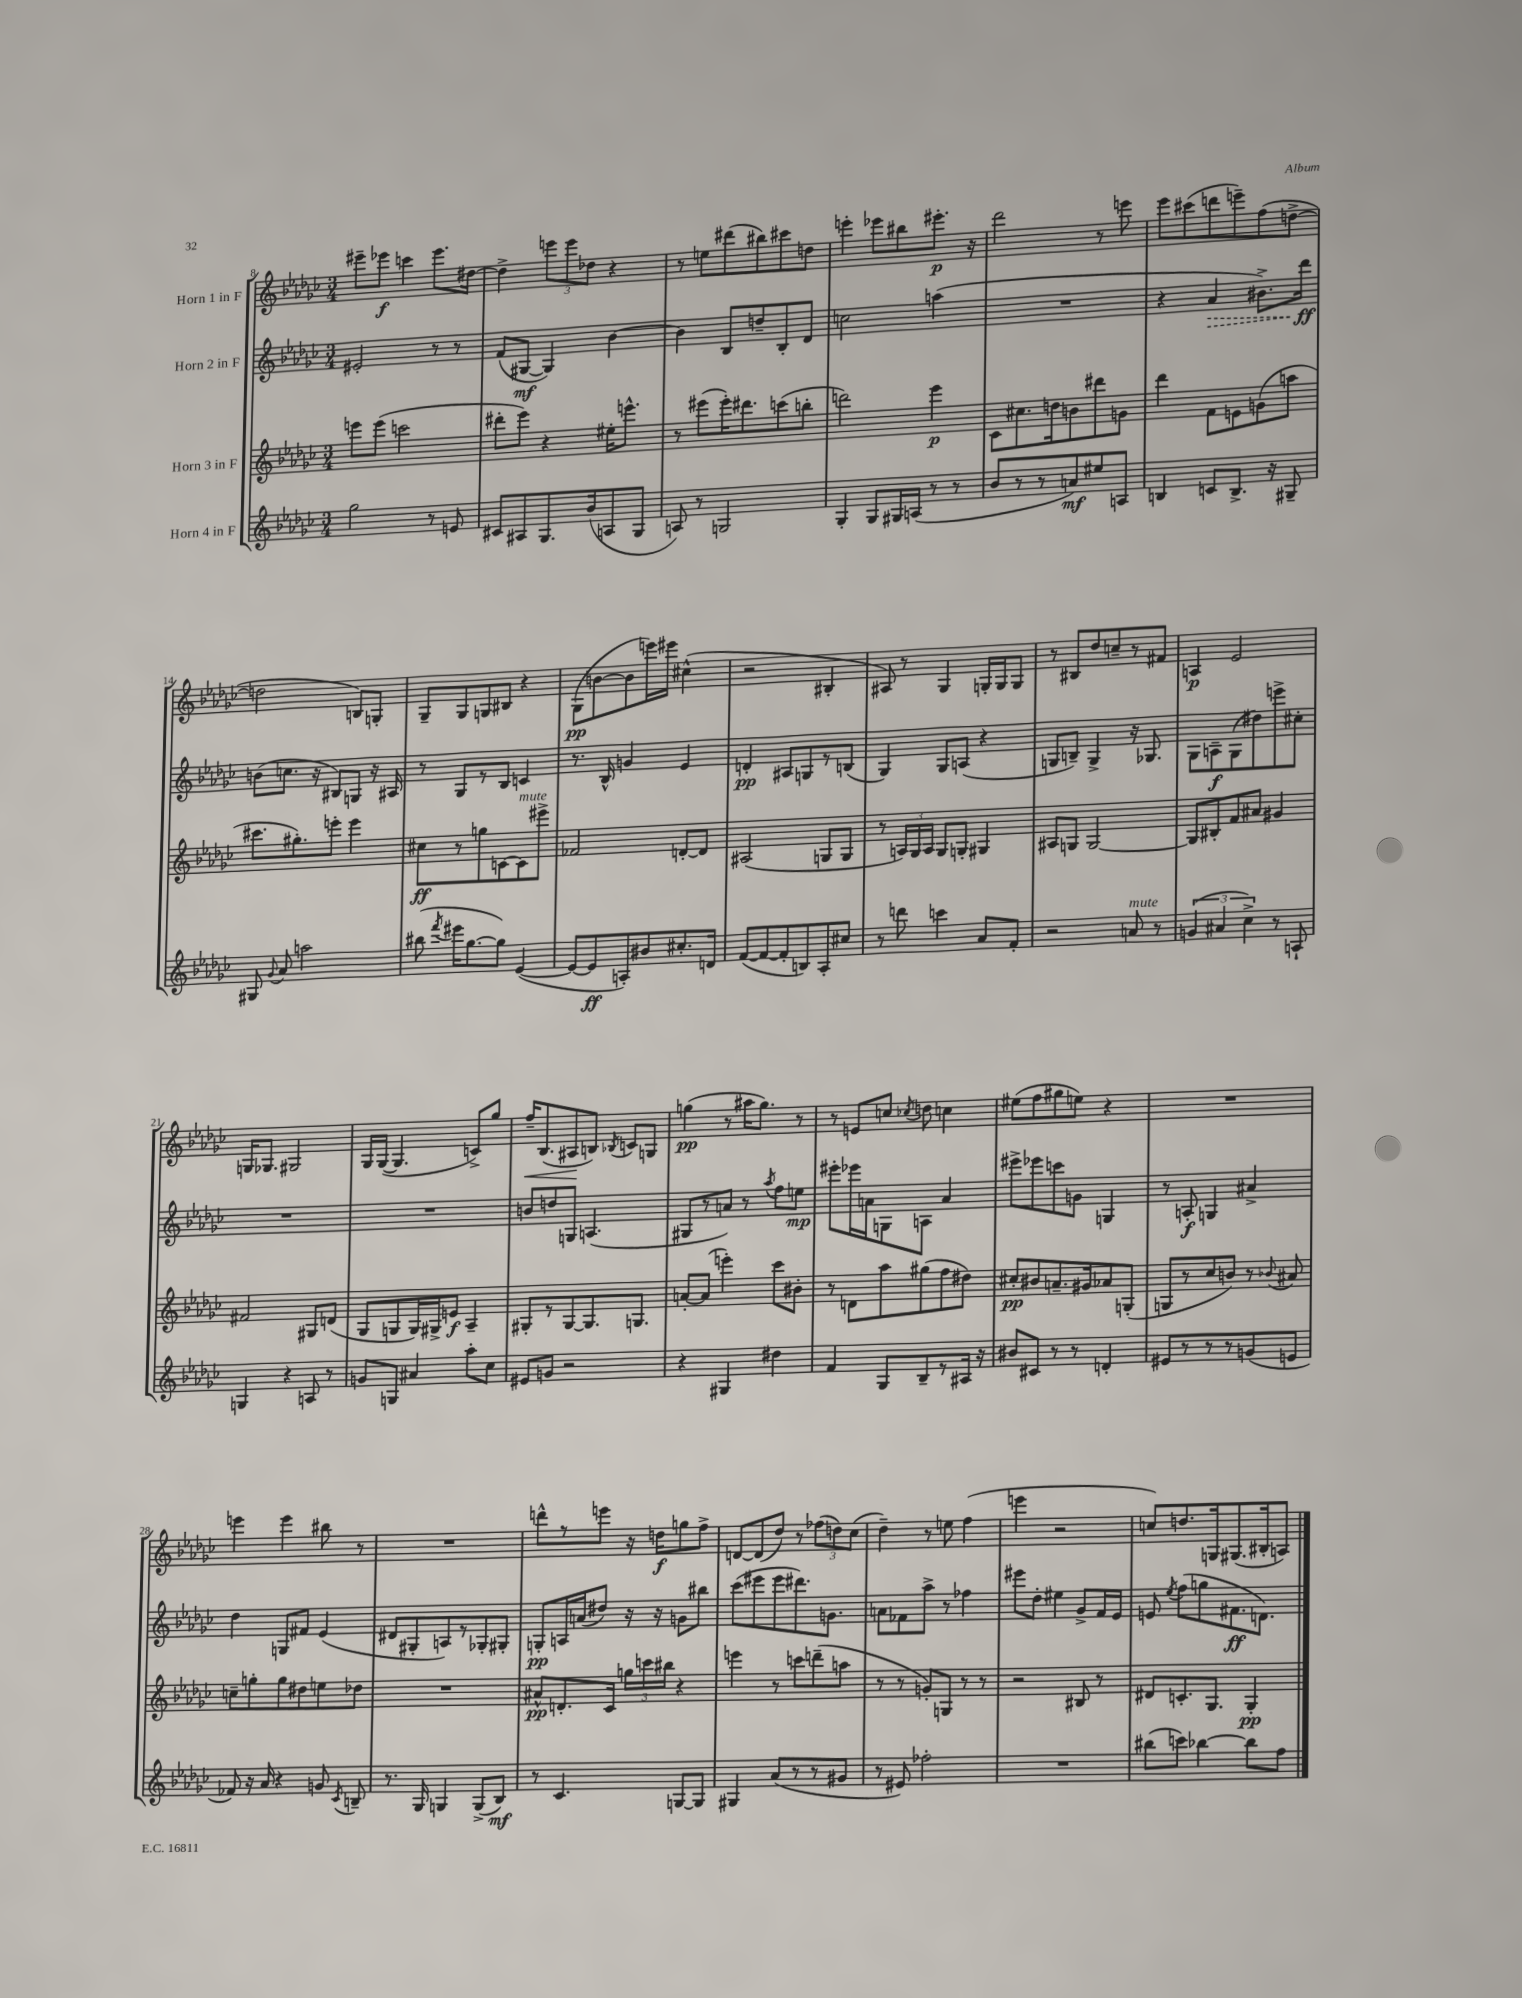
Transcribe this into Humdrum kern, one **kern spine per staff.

**kern	**kern	**kern	**kern
*staff4	*staff3	*staff2	*staff1
*clefG2	*clefG2	*clefG2	*clefG2
*k[b-e-a-d-g-c-]	*k[b-e-a-d-g-c-]	*k[b-e-a-d-g-c-]	*k[b-e-a-d-g-c-]
*M3/4	*M3/4	*M3/4	*M3/4
2gg-	8eee	2e#'	8eee#~
.	(8eee	.	8eee-
.	2ccc	.	4ccc
8r	.	8r	8.eee-
8e	.	8r	.
.	.	.	[16dd#
=	=	=	=
8c#	8ddd#'	(8f	4dd#^]
8A#	8eee-)	[8G#	.
8.G-	4r	4G#])	12eee
.	.	.	12eee
.	.	.	12dd-
(16b-	.	.	.
8A	16ee#'	[4b-	4r
.	8.eee^^	.	.
8G-	.	.	.
=	=	=	=
8A)	8r	4b-]	8r
8r	(8eee#	.	8ee
2G	16eee#')	8B-	(8ddd#
.	8.ddd#	.	.
.	.	8dd~	8bb#)
.	(8ccc	8B-'	8ccc#
.	8bb'	8d-	8dd
=	=	=	=
4G-'	2ddd)	2cc	4eee'
8G-	.	.	8eee-
16G#	.	.	8bb#
(16A	.	.	.
8r	4eee-	(4aa	8.eee#'
8r	.	.	.
.	.	.	16r
=	=	=	=
8b-	8c-	2.r	2ddd-
8r	8.cc#	.	.
8r	.	.	.
.	16dd	.	.
8a)	8b	.	.
8ee#	8ddd#	.	8r
8A	8g	.	8eee
=	=	=	=
4B	4ddd-	4r	8eee-
.	.	.	(8ccc#
8c	8f	4a-	8ddd
8.B^	8e	.	8eee~)
.	(8g	8.b#^)	(8ff
16r	.	.	.
8G#~	8aa	.	[8dd^
.	.	16ddd-	.
=	=	=	=
8G#	8.ccc#	(8b	2dd]
8qqg-	.	.	.
8a-	.	8.cc	.
.	8.gg#')	.	.
2aa	.	.	.
.	.	16r	.
.	8eee'	8B#)	.
.	4eee	8G	8B)
.	.	16r	8G'
.	.	16A#	.
=	=	=	=
(8bb#	8cc#	8r	8G-~
8qfff	.	.	.
16eee#	8r	8G-	8G-
[8.gg-	.	.	.
.	8gg	8r	8G
8gg-])	[8c	8B-	8B#
([4e-	8c]	4c	4r
.	8eee#^	.	.
=	=	=	=
8e-_	2f-	8.r	(8G-
8e-]	.	.	[8b
.	.	16B-^^	.
8A')	.	4g	8b]
8b#	.	.	16eee)
.	.	.	16eee#
8.cc#'	[8d'	4e-	(4cc#^^
.	8d]	.	.
16d	.	.	.
=	=	=	=
([8f	(2A#	4d'	2r
8f_	.	.	.
8f']	.	8A#	.
8B)	.	8G	.
8A-'	8G	8r	4B#'
8cc#	8G	(8B	.
=	=	=	=
8r	8r	4G-)	8A#)
8ddd	24A)	.	8r
.	24G-	.	.
.	24A	.	.
4ccc	8G-	8G-	4G-
.	8G'	(8A	.
8a-	4G#	4r	16G'
.	.	.	16G
8f'	.	.	8G
=	=	=	=
2r	8A#	8G	8r
.	8G	8B~)	8B#
.	[2G	4G^	8dd-
.	.	.	8cc~
8a	.	16r	8r
.	.	8.G-	.
8r	.	.	8f#
=	=	=	=
(6g	8G]	8G-	4A
.	8B#'	8A~	.
6a#	.	.	.
.	8f	(8G-	2e-
6cc-^)	.	.	.
.	8a#	8dd#)	.
8r	4g#	8eee^	.
8A`	.	8cc#'	.
=	=	=	=
4G	2f#	2.r	16G
.	.	.	8.G-
4r	.	.	2G#
8A	8G#	.	.
8r	(8d	.	.
=	=	=	=
8g	8G-	2.r	16G-
.	.	.	([16G-
8G	8G	.	4.G-]
4a#	16G)	.	.
.	16G#^	.	.
.	8e	.	.
8aa-'	4A-~	.	8c^)
8cc-	.	.	8gg-
=	=	=	=
8e#	8G#'	8b	16ff~
.	.	.	(8.B-
8g	8r	8dd	.
2r	[8G#	8G	8A#
.	8.G#]	(4.A	8B)
.	.	.	8qB-
.	.	.	8c
.	8.G	.	.
.	.	.	8G
=	=	=	=
4r	[8a'	8G#	(4gg
.	(8a]	8r	.
4G#	4eee')	8a)	8r
.	.	8r	16aa#
.	.	.	8.gg)
.	.	8qaa-	.
4dd#	8ccc-	8ff	.
.	8b#'	8ee	8r
=	=	=	=
4f	8r	8eee#'	8r
.	8d	16eee-	8e
.	.	16a	.
8G-	8aa-	8G	8cc
.	.	.	8qcc-
8B-~	(8gg#	8A	8dd
8r	8ff	4a	4cc
16A#	8dd#)	.	.
16r	.	.	.
=	=	=	=
8b#	8cc#'	8eee#^	(8ee#
8c#	8b#	8eee-	8ff
8r	8.a~	8ccc	8gg#
8r	.	8g	8ee)
.	16g#	.	.
4d'	8a-	4G	4r
.	(8G'	.	.
=	=	=	=
8e#	8G	8r	2.r
8r	8r	8A'	.
8r	8cc-	4G	.
8r	8b)	.	.
(8g	8r	4a#^	.
.	8qqb-	.	.
8e	8a#	.	.
=	=	=	=
8f-)	8cc~	4dd-	4eee
16r	8gg'	.	.
16a-	.	.	.
4r	8gg	8G	4eee
.	8dd#	8f#	.
8g	8ee	(4e-	8bb#
8qc-	.	.	.
8B~	8dd-	.	8r
=	=	=	=
8.r	2.r	8d#	2.r
.	.	8G#'	.
16G-	.	.	.
4G	.	8A)	.
.	.	8r	.
(8G^	.	8G-'	.
8B-)	.	8G#'	.
=	=	=	=
8r	8a#^^	8G'	8ddd^^
4.c-	8.d'	16A	8r
.	.	(16a	.
.	.	8dd#)	8eee
.	16c-	.	.
.	24gg	16r	16r
.	24ccc	.	.
.	.	16r	16dd
.	24bb#	.	.
[8G	4r	8g	8gg
8G]	.	8bb#	8ff^
=	=	=	=
4G#	4eee	(8ccc-	[8d
.	.	8eee#	(8d]
(8a-	8r	8eee#	8dd-)
8r	8ccc	8.ddd#)	8r
8r	(8ddd~	.	(12ff-
.	.	8.g	.
.	.	.	12dd)
8g#	8aa	.	.
.	.	.	(12cc-
=	=	=	=
8r	8r	8a	4dd-~)
8e#)	8r	8f-	.
2ff-'	8g')	8aa-^	8r
.	8G	8r	8ee
.	8r	4ff-	(4ff
.	8r	.	.
=	=	=	=
2.r	2r	8eee#	4eee
.	.	8dd-'	.
.	.	4ee#	2r
.	8B#	8g-^	.
.	8r	16f	.
.	.	16e-	.
=	=	=	=
(8bb#	8d#	8e	8cc)
.	.	8qee-	.
8ccc)	8.c'	(8ff	8.dd
[4bb-	.	8gg	.
.	8.G-	.	16G
.	.	8.f#	(8.G#
8bb-]	4G-'	.	.
.	.	8.d)	16B#'
8ff	.	.	8A)
==	==	==	==
*-	*-	*-	*-
